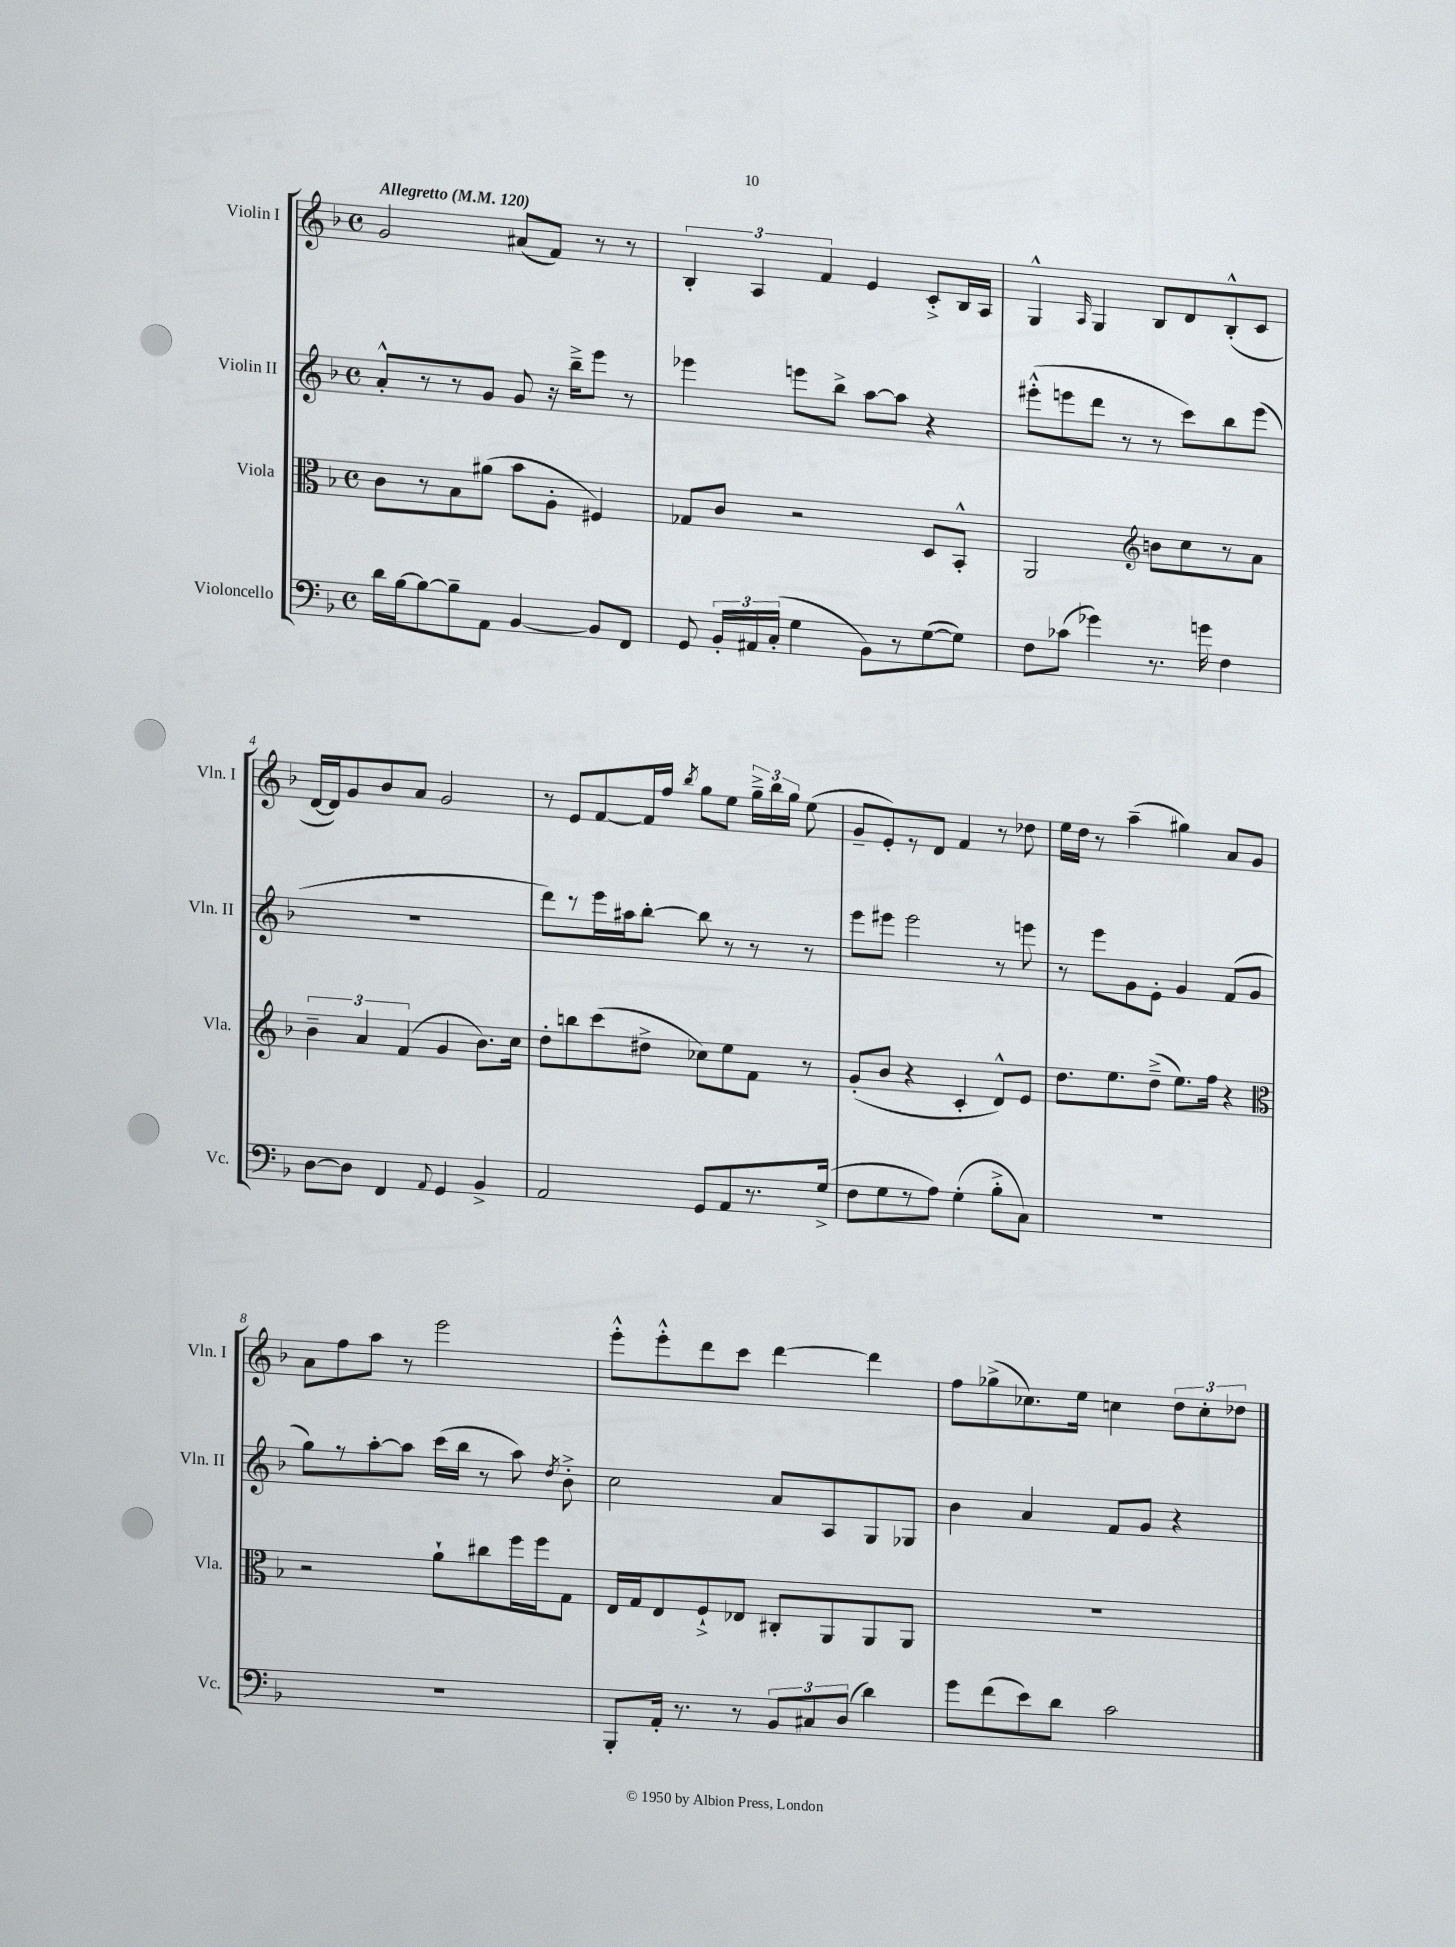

**kern	**kern	**kern	**kern
*staff4	*staff3	*staff2	*staff1
*clefF4	*clefC3	*clefG2	*clefG2
*k[b-]	*k[b-]	*k[b-]	*k[b-]
*M4/4	*M4/4	*M4/4	*M4/4
*met(c)	*met(c)	*met(c)	*met(c)
*MM120	*MM120	*MM120	*MM120
16d	8c	8a'^^	2g
[16B-	.	.	.
8B-_	8r	8r	.
8B-~]	8B-	8r	.
8AA	(8a#	8g	.
[4BB-	8b-	8g	(8a#
.	8A'	16r	8f)
.	.	16bb-~^	.
8BB-]	4F#)	8eee	8r
8FF	.	8r	8r
=	=	=	=
8GG	8G-	4eee-	6B-'
24BB-'	8c	.	.
24AA#	.	.	6A
(24C'	.	.	.
4G	2r	8eee	.
.	.	.	6f
.	.	8bb-^	.
8BB-)	.	[8aa	4e
8r	.	8aa]	.
([8G	8D	4r	8c'^
8G])	8BB-'^^	.	16B-
.	.	.	16A
=	=	=	=
8F	2AA	(8eee#'^^	4G^^
(8c-	.	8eee	.
.	.	.	16qqA
4g-)	.	8ddd	4G
.	.	8r	.
*	*clefG2	*	*
8.r	8b	8r	8B-
.	8cc	8ccc)	8d
16g	.	.	.
4F	8r	8bb-	(8B-'^^
.	8a	(8eee	8c
=	=	=	=
[8D	6b-~	1r	[16d
.	.	.	16d])
8D]	.	.	8g
.	6a	.	.
4FF	.	.	8b-
.	(6f	.	.
.	.	.	8a
8qqAA	.	.	.
4GG	4g	.	2g
4BB-^	8.b-)	.	.
.	16cc	.	.
=	=	=	=
2AA	8dd'	8ddd)	8r
.	8bb	8r	8e
.	(8ccc	16eee	[8f
.	.	16aa#	.
.	8dd#^	[8bb-'	16f]
.	.	.	16ff
.	.	.	8qbb-
8GG	8cc-)	8bb-]	8gg
8AA	8ee	8r	8ee
8.r	8f	8r	24gg~^
.	.	.	24bb-
.	.	.	24gg
.	8r	8r	(8ee
(16G^	.	.	.
=	=	=	=
8F	(8g'	8eee	8g~
8G	8b-	8eee#	8e')
8r	4r	2eee#	8r
8A)	.	.	8d
(4G'	4c'	.	4f
8B-'^	8d^^)	8r	8r
8C)	8e	8eee	8dd-
=	=	=	=
1r	8.dd	8r	16ee
.	.	.	16dd
.	.	8eee	8r
.	8.ee	.	.
.	.	8g	(4aa~
.	(8dd~^	8e'	.
.	8.ee)	4g	4gg#)
.	16ff	.	.
.	4r	(8f	8a
.	.	8g	8g
=	=	=	=
*	*clefC3	*	*
1r	2r	8gg)	8a
.	.	8r	8ff
.	.	[8aa'	8aa
.	.	8aa]	8r
.	8a`	(16ccc	2eee
.	.	16bb-	.
.	8cc#	8r	.
.	16ff	8aa)	.
.	16ff	.	.
.	.	8qdd	.
.	8G	8b-'^	.
=	=	=	=
8BBB-'	16E	2cc	8eee'^^
.	16G	.	.
16AA'	8E	.	8eee'^^
8.r	.	.	.
.	8F`^	.	8ddd
8r	8E-	.	8ccc
12BB-	8C#'	8a	[4ddd
12C#	.	.	.
.	8AA	8A	.
(12D	.	.	.
4d)	8AA	8G	4ddd]
.	8AA	8G-	.
=	=	=	=
8g	1r	4b-	8ff
(8f	.	.	(8gg-^
8e)	.	4a	8.cc-)
8d	.	.	.
.	.	.	16ee
2c	.	8f	4cc
.	.	8g	.
.	.	4r	12dd
.	.	.	12cc'
.	.	.	12dd-
==	==	==	==
*-	*-	*-	*-
